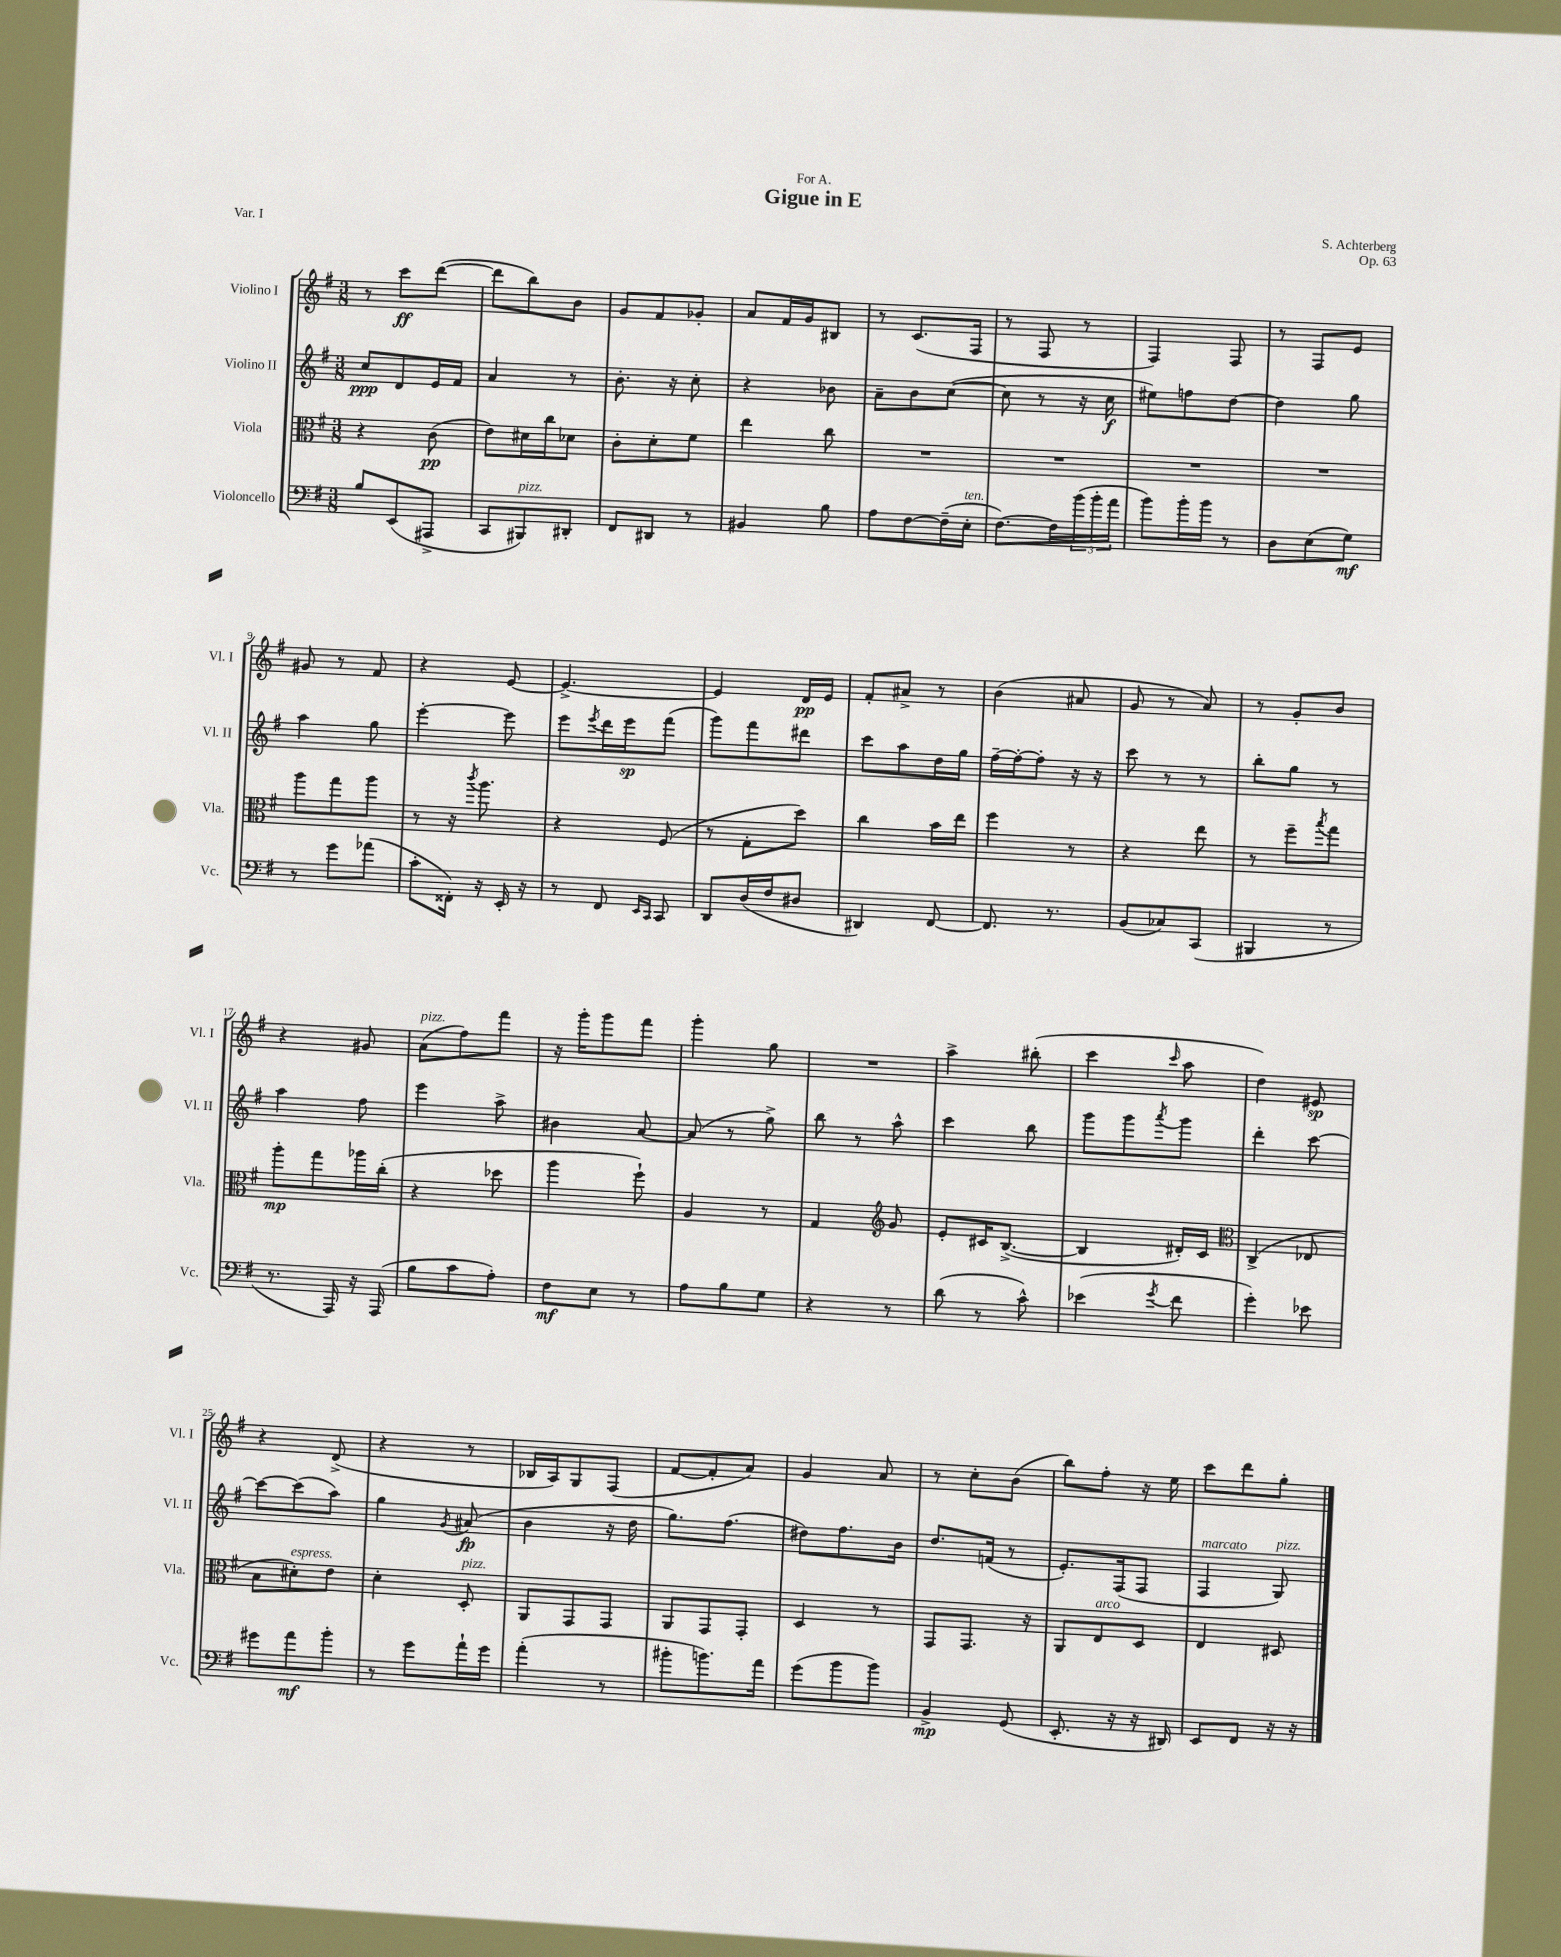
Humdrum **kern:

**kern	**kern	**kern	**kern
*staff4	*staff3	*staff2	*staff1
*clefF4	*clefC3	*clefG2	*clefG2
*k[f#]	*k[f#]	*k[f#]	*k[f#]
*M3/8	*M3/8	*M3/8	*M3/8
8B	4r	8cc	8r
(8EE	.	8d	8ccc
8AAA#^	(8c	16e	([8ddd
.	.	16f#	.
=	=	=	=
8CC	8e)	4a	8ddd]
8BBB#)	16d#	.	8bb)
.	16cc	.	.
8DD#'	8d-	8r	8b
=	=	=	=
8FF#	8c'	8.b'	8g
8DD#	8d'	.	8f#
.	.	16r	.
8r	8f#	8cc'	8g-'
=	=	=	=
4BB#	4ee	4r	8a
.	.	.	16f#
.	.	.	16g
8B	8cc	8b-	8B#
=	=	=	=
8A	4.r	8a~	8r
[8F#	.	8b	(8.c
(16F#~]	.	([8cc	.
16E'	.	.	16F#
=	=	=	=
[8.F#)	4.r	8cc]	8r
.	.	8r	8F#
16F#]	.	.	.
(24b	.	16r	8r
24b'	.	.	.
.	.	16cc	.
24a	.	.	.
=	=	=	=
8b)	4.r	8ee#)	4F#)
16b'	.	8ff	.
16b	.	.	.
8r	.	[8dd	8F#
=	=	=	=
8D	4.r	4dd]	8r
(8E	.	.	8F#
8G)	.	8gg	8e
=	=	=	=
8r	8aa	4aa	8g#
8g	8gg	.	8r
(8a-	8aa	8gg	8f#
=	=	=	=
8c'	8r	[4eee'	4r
16FF##')	16r	.	.
.	8qccc	.	.
16r	8.aa	.	.
16EE'	.	8eee]	[8e
16r	.	.	.
=	=	=	=
8r	4r	8eee	4.e^_
.	.	8qeee	.
8FF#	.	16ddd	.
.	.	16eee	.
16qqEE	.	.	.
16qqCC	.	.	.
8CC	(8F#	(8fff#	.
=	=	=	=
8DD	8r	8ggg)	4e]
(16D	8G'	8fff#	.
16F#	.	.	.
8D#	8dd)	8ddd#	16d
.	.	.	16e
=	=	=	=
4DD#)	4cc	8ccc	8f#'
.	.	8aa	8a#^
[8FF#	16b	16dd	8r
.	16ee	16gg	.
=	=	=	=
8.FF#]	4ff#	[16ff#~	(4b
.	.	16ff#'_	.
.	.	8ff#']	.
8.r	.	.	.
.	8r	16r	8a#
.	.	16r	.
=	=	=	=
(8BB	4r	8ccc	8g
8C-)	.	8r	8r
(8CC	8ee	8r	8a)
=	=	=	=
4BBB#	8r	8bb'	8r
.	8ff#~	8gg	8g'
.	8qbb	.	.
8r	8gg	8r	8b
=	=	=	=
8.r	8aa'	4aa	4r
.	8gg	.	.
16AAA)	.	.	.
16r	16aa-	8ff#	8g#
(16AAA	(16cc'	.	.
=	=	=	=
8B	4r	4eee	(8a
8c	.	.	8ff#)
8A')	8dd-	8aa^	8fff#
=	=	=	=
8F#	4aa	4b#	16r
.	.	.	16ggg'
8E	.	.	8ggg
8r	8ff#`)	[8a	8fff#
=	=	=	=
8A	4A	(8a]	4ggg'
8B	.	8r	.
8G	8r	8gg^)	8gg
=	=	=	=
4r	4G	8bb	4.r
.	.	8r	.
*	*clefG2	*	*
8r	8g	8aa^^	.
=	=	=	=
(8d	8e'	4ccc	4aa^
8r	16c#	.	.
.	([8.B^	.	.
8c^^)	.	8bb	(8bb#'
=	=	=	=
(4e-	4B]	8ggg	4ccc
.	.	8ggg	.
8qg	.	8qaaa	16qqccc
8f#	16d#')	8ggg	8aa
.	16c	.	.
=	=	=	=
*	*clefC3	*	*
4g')	(4C^	4ddd'	4dd)
8e-	8E-	[8ccc	8e#
=	=	=	=
8g#	8B	8ccc_	4r
8a	8d#')	(8ccc]	.
8b'	8e	8aa)	(8d^
=	=	=	=
8r	4d'	4gg	4r
8g	.	.	.
.	.	8qg	.
16a`	8D'	(8a#	8r
16g	.	.	.
=	=	=	=
(4a'	8AA	4b	16B-
.	.	.	16A)
.	8GG	.	8G
8r	8GG	16r	(8F#
.	.	16dd	.
=	=	=	=
8b#'	8AA	8.gg)	[8f#
8.b)	8GG	.	8f#']
.	.	(8.ff#	.
.	8GG'	.	8a)
16a	.	.	.
=	=	=	=
(8g	4D	8dd#)	4g
8b	.	8.ff#	.
8b)	8r	.	8a
.	.	16b	.
=	=	=	=
4BB^	8GG	8.dd	8r
.	8.GG	.	8cc'
.	.	(16f	.
(8GG	.	8r	(8b
.	16r	.	.
=	=	=	=
8.EE'	8AA	8.e')	8bb)
.	8E	.	8ff#'
16r	.	(16F#	.
16r	8D	8F#	16r
16DD#)	.	.	16ee
=	=	=	=
8EE	4E	4F#	8ccc
8FF#	.	.	8ddd
16r	8D#	8G)	8gg'
16r	.	.	.
==	==	==	==
*-	*-	*-	*-
